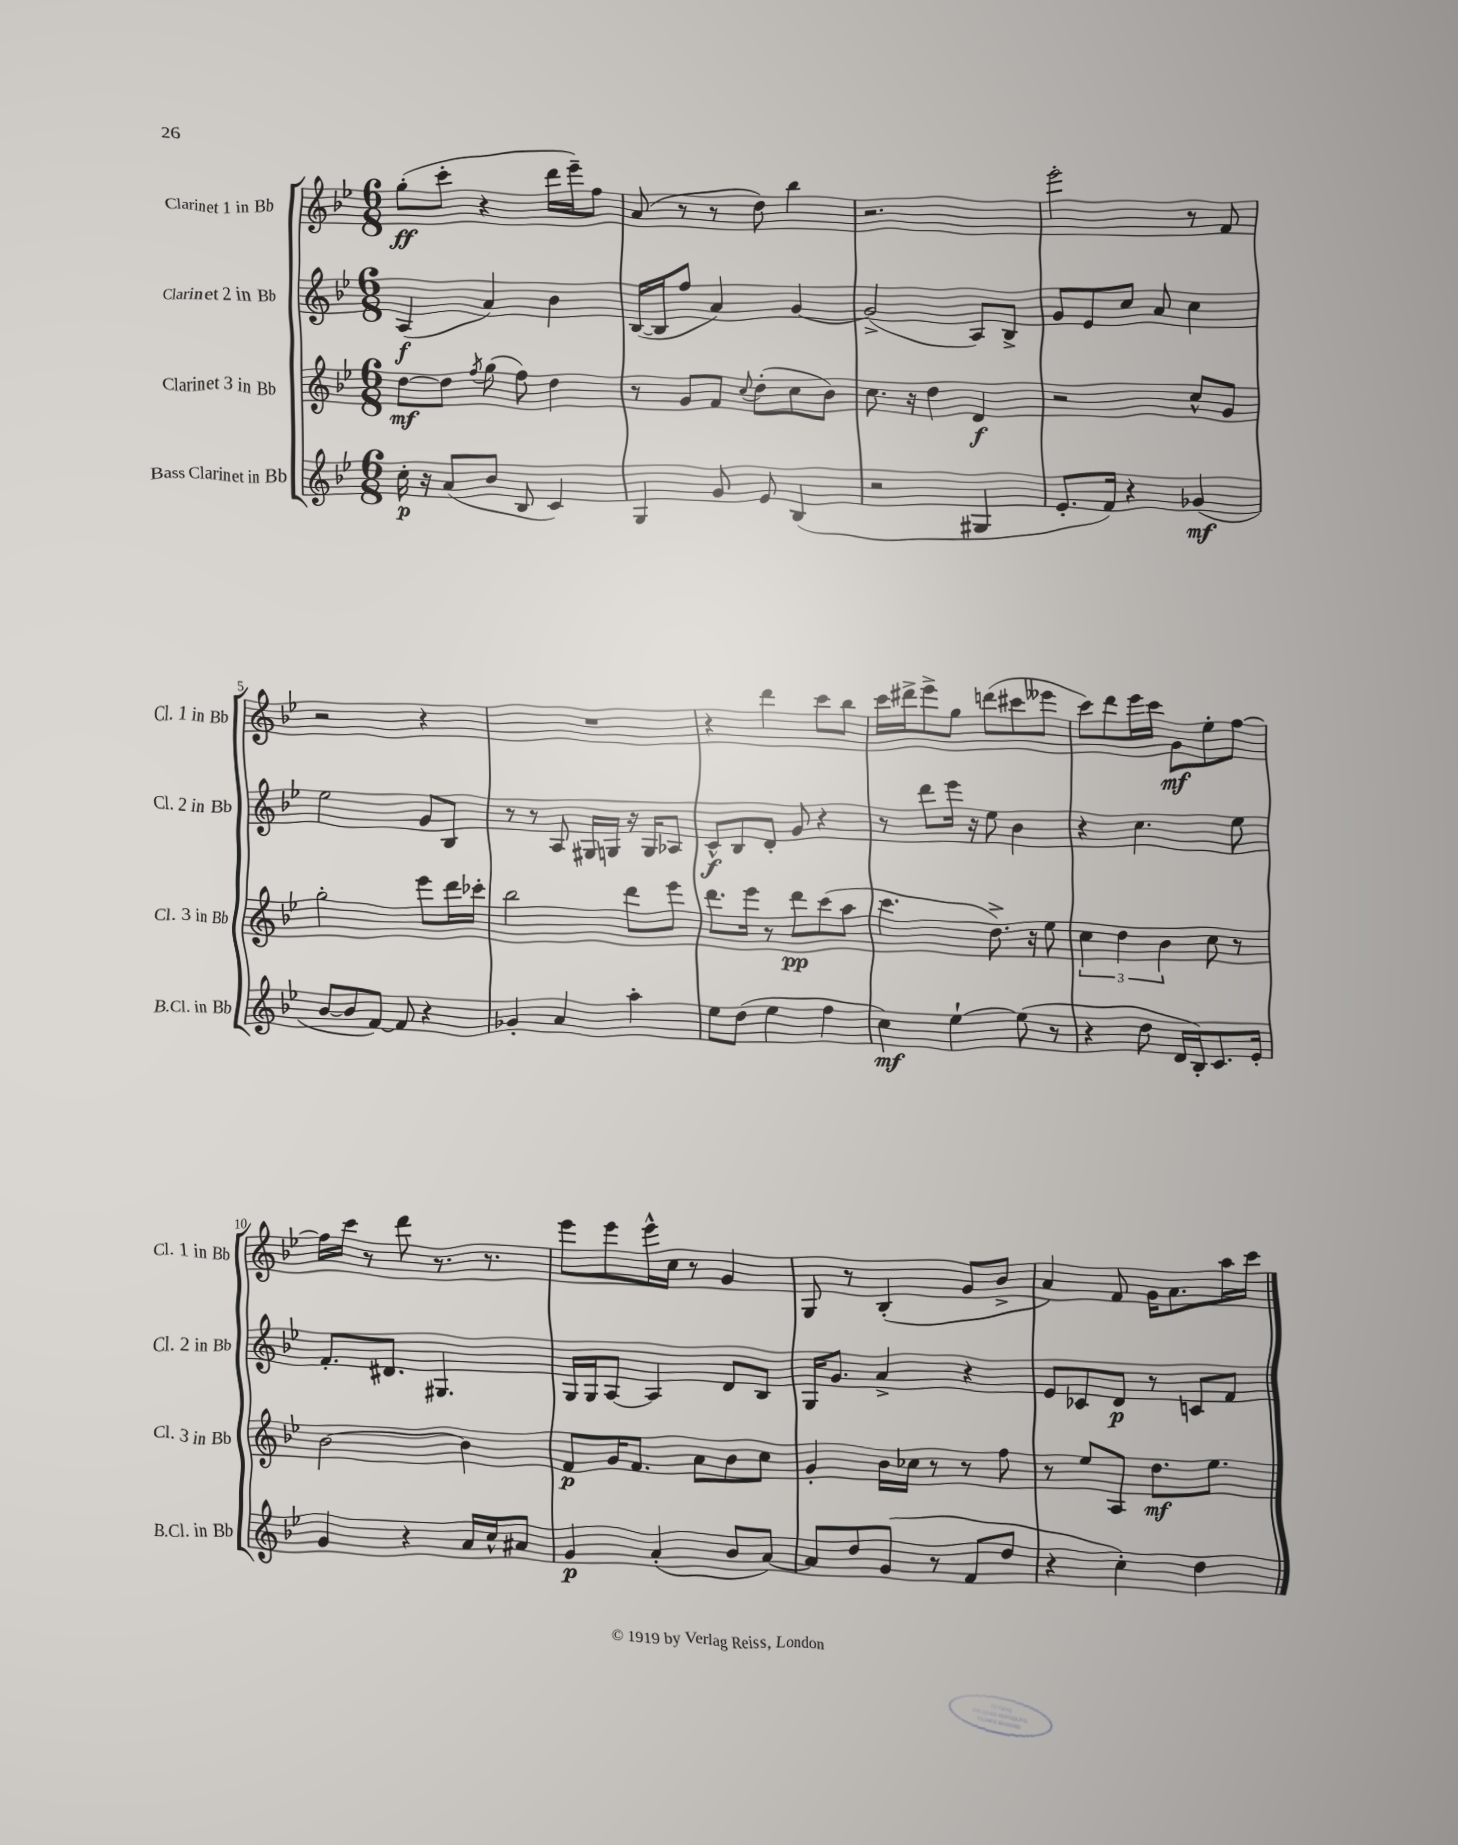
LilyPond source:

<<
\new StaffGroup <<
\new Staff = "s0" \with { instrumentName = "Clarinet 1 in Bb" shortInstrumentName = "Cl. 1 in Bb" } {
    \clef treble \key bes \major \numericTimeSignature \time 6/8
    \autoBeamOff g''8[-.\ff( c'''8]-. r4 d'''16[ ees'''16--) f''8] |
    a'8( r8 r8 d''8) bes''4 |
    r2. |
    ees'''2-. r8 f'8 |
    r2 r4 |
    R2. |
    r4 d'''4 c'''8[ bes''8] |
    c'''16[ dis'''16-> ees'''8-> g''8] d'''8[( cis'''8 eeses'''8] |
    c'''8[) d'''8 ees'''16 c'''16] g'8[\mf ees''8-. f''8]~ |
    f''16[ c'''16] r8 d'''8 r8. r8. |
    ees'''8[ ees'''8 ees'''16-^ c''16] r8 g'4 |
    g8 r8 bes4-.( g'8[ bes'8]-> |
    a'4) f'8 g'16[ a'8. a''16 c'''16] \bar "|." |
}
\new Staff = "s1" \with { instrumentName = "Clarinet 2 in Bb" shortInstrumentName = "Cl. 2 in Bb" } {
    \clef treble \key bes \major \numericTimeSignature \time 6/8
    \autoBeamOff a4\f( a'4) bes'4 |
    bes16[~( bes16 f''8] a'4) g'4~ |
    g'2->( a8[) bes8]-> |
    g'8[ ees'8 c''8] a'8 c''4 |
    ees''2 g'8[ bes8] |
    r8 r8 a8 gis16[ g16] r16 g16[ aes8] |
    c'8[-^\f bes8 d'8]-. g'8 r4 |
    r8 d'''8[ ees'''16] r16 ees''8 bes'4 |
    r4 c''4. ees''8 |
    f'8.[-. dis'8.] gis4. |
    g16[ g16 a8]~ a4 d'8[ bes8] |
    g16[ g'8.] a'4-> r4 |
    ees'8[ ces'8 d'8]\p r8 c'8[ f'8] \bar "|." |
}
\new Staff = "s2" \with { instrumentName = "Clarinet 3 in Bb" shortInstrumentName = "Cl. 3 in Bb" } {
    \clef treble \key bes \major \numericTimeSignature \time 6/8
    \autoBeamOff d''8[~\mf d''8] \acciaccatura { f''8 } g''8( f''8) d''4 |
    r8 g'8[ f'8] \appoggiatura { c''8 } d''8[-.( c''8 bes'8]) |
    c''8. r16 d''4 d'4\f |
    r2 c''8[-^ g'8] |
    g''2-. ees'''8[ d'''16 ces'''16]-. |
    bes''2 d'''8[ ees'''8] |
    d'''8.[ ees'''16] r8 d'''8[\pp c'''8( a''8] |
    c'''4. d''8.->) r16 ees''8 |
    \tuplet 3/2 { c''4 d''4 bes'4 } c''8 r8 |
    bes'2~ bes'4 |
    f'8[\p g'16 f'8.] a'8[ bes'8 c''8] |
    g'4-. bes'16[ ces''16] r8 r8 f''8 |
    r8 ees''8[ a8] d''8.[\mf ees''8.] \bar "|." |
}
\new Staff = "s3" \with { instrumentName = "Bass Clarinet in Bb" shortInstrumentName = "B.Cl. in Bb" } {
    \clef treble \key bes \major \numericTimeSignature \time 6/8
    \autoBeamOff c''16-.\p r16 a'8[( bes'8] bes8 c'4) |
    g4 g'8 ees'8 bes4( |
    r2 gis4 |
    ees'8.[-. f'16]) r4 ges'4\mf( |
    bes'8[~ bes'8 f'8]~) f'8 r4 |
    ges'4-. a'4 a''4-. |
    ees''8[ d''8]( ees''4 f''4 |
    c''4\mf) ees''4~-! ees''8( r8 |
    r4 d''8 d'16[ bes16-.) c'8. ees'16]-. |
    g'4 r4 a'16[ c''16-^ ais'8] |
    g'4\p a'4-.( bes'8[ a'8]~) |
    a'8[ d''8 g'8]( r8 f'8[ d''8] |
    r4 c''4-.) d''4 \bar "|." |
}
>>
>>
